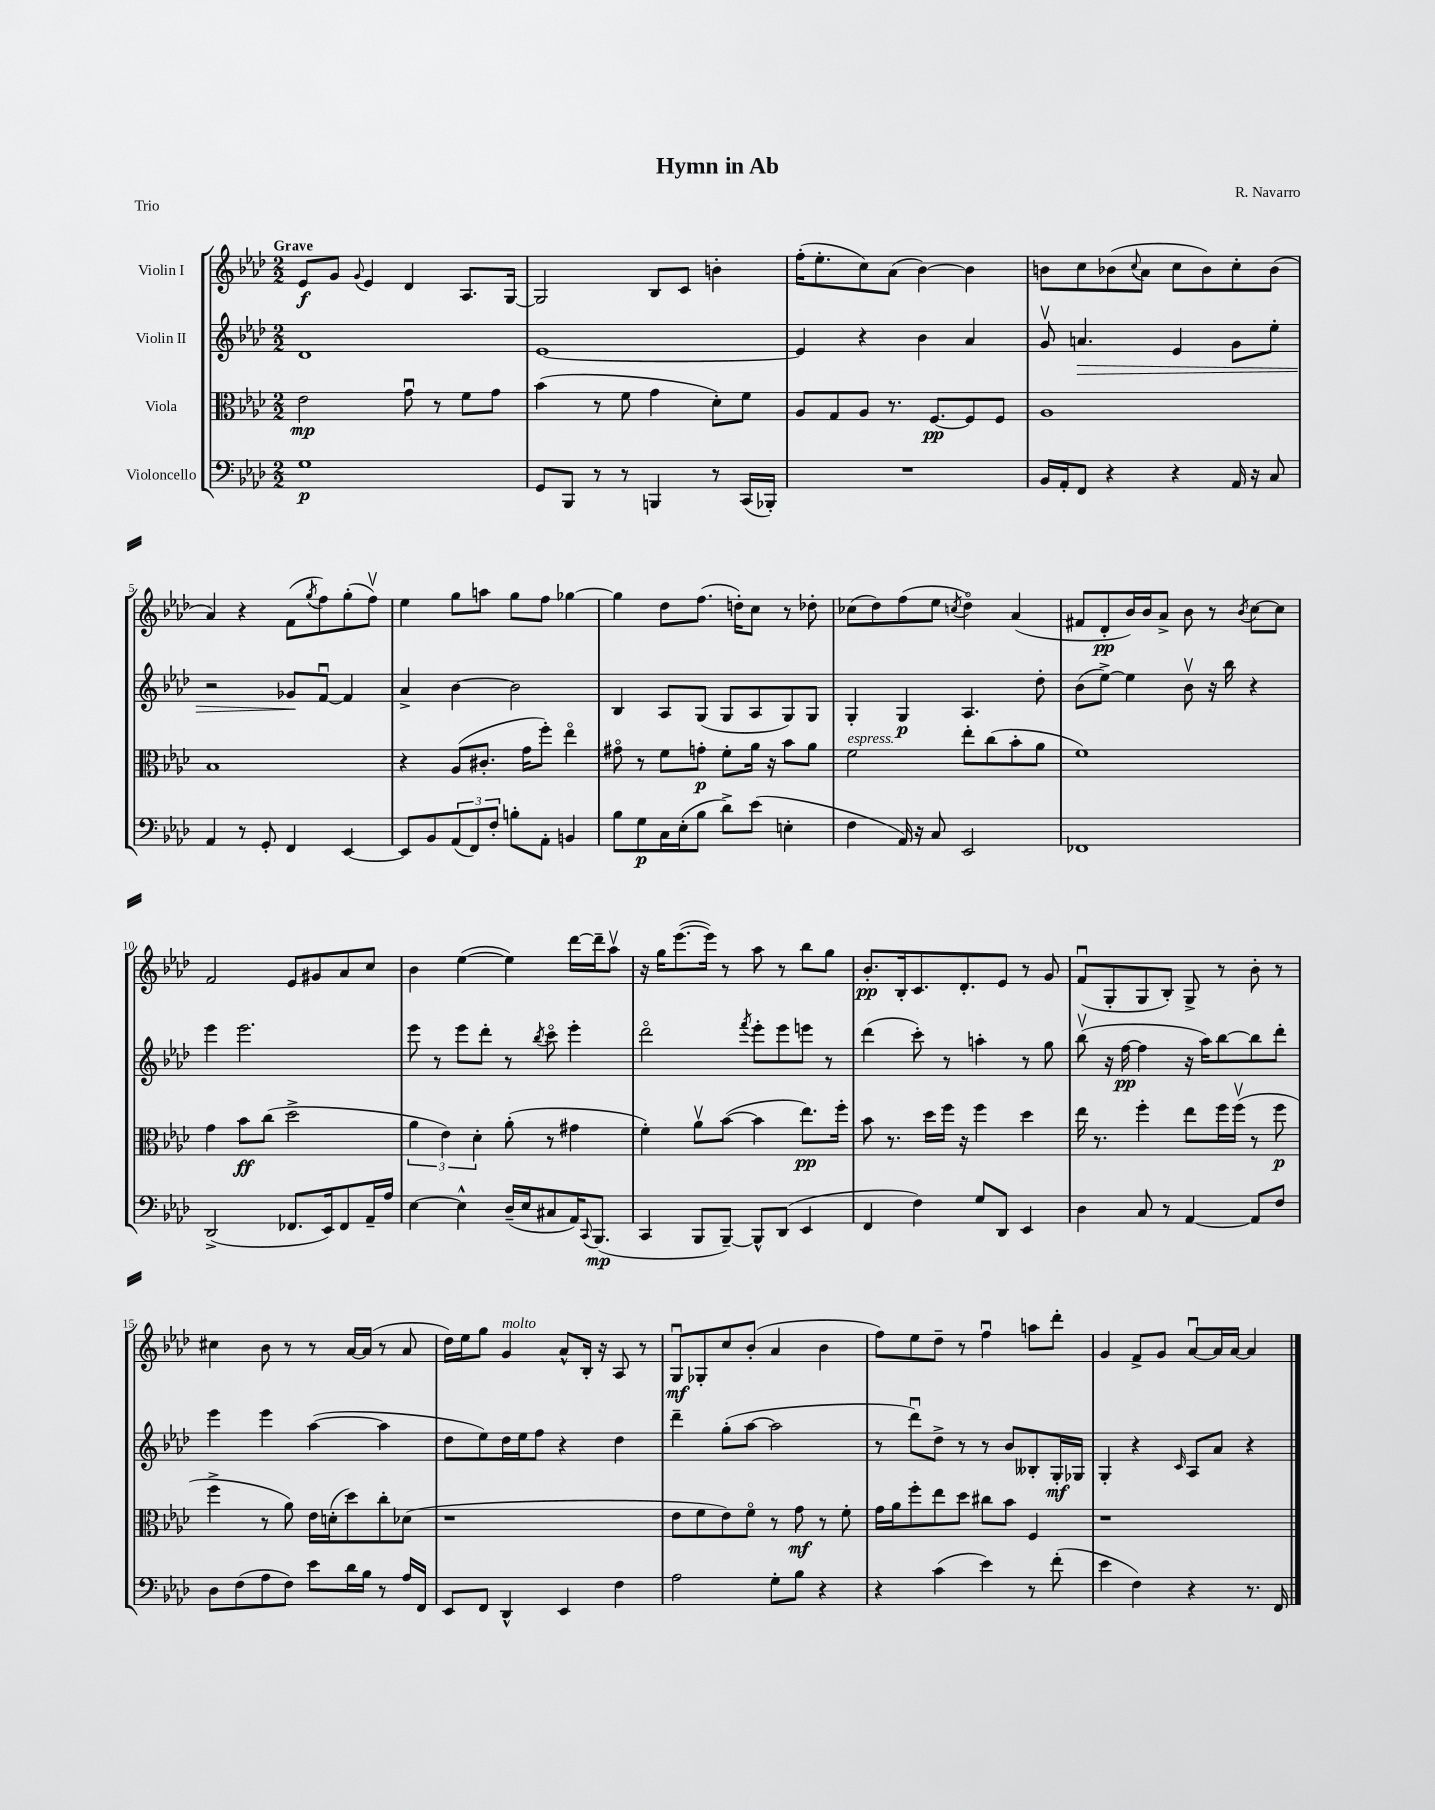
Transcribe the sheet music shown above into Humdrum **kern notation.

**kern	**dynam	**kern	**dynam	**kern	**dynam	**kern	**dynam
*part4	*part4	*part3	*part3	*part2	*part2	*part1	*part1
*staff4	*staff4	*staff3	*staff3	*staff2	*staff2	*staff1	*staff1
*I"Violoncello	*	*I"Viola	*	*I"Violin II	*	*I"Violin I	*
*clefF4	*	*clefC3	*	*clefG2	*	*clefG2	*
*k[b-e-a-d-]	*	*k[b-e-a-d-]	*	*k[b-e-a-d-]	*	*k[b-e-a-d-]	*
*M2/2	*	*M2/2	*	*M2/2	*	*M2/2	*
=1	=1	=1	=1	=1	=1	=1	=1
!	!	!	!	!	!	!LO:TX:a:B:t=Grave	!
1G	p	2e-\	mp	1d-	.	8e-/L	f
.	.	.	.	.	.	8g/J	.
.	.	.	.	.	.	8qqg/	.
.	.	.	.	.	.	4e-/	.
.	.	8gu\	.	.	.	4d-/	.
.	.	8r	.	.	.	.	.
.	.	8f\L	.	.	.	8.A-/L	.
.	.	8g\J	.	.	.	.	.
.	.	.	.	.	.	[16G/Jk	.
=2	=2	=2	=2	=2	=2	=2	=2
8GG/L	.	(4b-\	.	[1e-	.	2G/]	.
8BBB-/J	.	.	.	.	.	.	.
8r	.	8r	.	.	.	.	.
8r	.	8f\	.	.	.	.	.
4BBBn/	.	4g\	.	.	.	8B-/L	.
.	.	.	.	.	.	8c/J	.
8r	.	8d-'\L)	.	.	.	4bn'\	.
(16CC/LL	.	8f\J	.	.	.	.	.
16BBB-X'/JJ)	.	.	.	.	.	.	.
=3	=3	=3	=3	=3	=3	=3	=3
1r	.	8A-/L	.	4e-/]	.	(16ff'\KL	.
.	.	.	.	.	.	8.ee-'\	.
.	.	8G/	.	.	.	.	.
.	.	8A-/J	.	4r	.	8cc\)	.
.	.	8.r	.	.	.	(8a-\J	.
.	.	.	.	4b-\	.	[4b-\)	.
.	.	[8.F/L	pp	.	.	.	.
.	.	8F/]	.	4a-/	.	4b-\]	.
.	.	8F/J	.	.	.	.	.
=4	=4	=4	=4	=4	=4	=4	=4
16BB-/LL	.	1A-	.	8gv/	.	8bn\L	.
16AA-'/J	.	.	.	.	.	.	.
!	!	!	!	!	!LO:HP:b	!	!
8FF/J	.	.	.	4.an/	>	8cc\	.
4r	.	.	.	.	.	(8b-X\	.
.	.	.	.	.	.	8qqcc/	.
.	.	.	.	.	.	8a-\J	.
4r	.	.	.	4e-/	.	8cc\L	.
.	.	.	.	.	.	8b-\)	.
16AA-/	.	.	.	8g\L	.	8cc'\	.
16r	.	.	.	.	.	.	.
8C/	.	.	.	8ee-'\J	.	(8b-\J	.
!!LO:LB:g=z
=5	=5	=5	=5	=5	=5	=5	=5
4AA-/	.	1B-	.	2r	.	4a-/)	.
8r	.	.	.	.	.	4r	.
8GG'/	.	.	.	.	.	.	.
4FF/	.	.	.	8g-X/L	.	(8f\L	.
.	.	.	.	.	.	8qgg/	.
.	.	.	.	[8fu/J	]	8ff\)	.
[4EE-/	.	.	.	4f/]	.	(8gg'\	.
.	.	.	.	.	.	8ffv\J)	.
=6	=6	=6	=6	=6	=6	=6	=6
8EE-/L]	.	4r	.	4a-^/	.	4ee-\	.
8BB-/	.	.	.	.	.	.	.
(12AA-/	.	(8A-/L	.	[4b-\	.	8gg\L	.
12FF/)	.	.	.	.	.	.	.
.	.	8.c#X'/J	.	.	.	8aan\J	.
12F'/J	.	.	.	.	.	.	.
8Bn'\L	.	.	.	2b-\]	.	8gg\L	.
.	.	16g\KL	.	.	.	.	.
8AA-'\J	.	8ff'\J)	.	.	.	8ff\J	.
4BBn/	.	4ee-\	.	.	.	[4gg-X\	.
=7	=7	=7	=7	=7	=7	=7	=7
8B-\L	.	8g#X\	.	4B-/	.	4gg-\]	.
8G\	p	8r	.	.	.	.	.
16C\L	.	8f\L	.	8A-/L	.	8dd-\L	.
(16E-'\J	.	.	.	.	.	.	.
8B-\J	.	8gn'\J	p	(8G/J	.	(8.ff\J	.
8d-^\L)	.	8f'\L	.	8G/L	.	.	.
.	.	.	.	.	.	16ddn'\KL)	.
(8e-\J	.	16a-\Jk	.	8A-/	.	8cc\J	.
.	.	16r	.	.	.	.	.
4En'\	.	8b-\L	.	8G/)	.	8r	.
.	.	8a-\J	.	8G/J	.	8dd-X'\	.
=8	=8	=8	=8	=8	=8	=8	=8
!	!	!LO:TX:a:i:t=espress.	!	!	!	!	!
4F\	.	2f\	.	4G'/	.	(8cc-X\L	.
.	.	.	.	.	.	8dd-\)	.
16AA-/)	.	.	.	4G/	p	(8ff\	.
16r	.	.	.	.	.	.	.
8C/	.	.	.	.	.	8ee-\J	.
.	.	.	.	.	.	8qccn/	.
2EE-/	.	8ee-'\L	.	4.A-/	.	4dd-\)	.
.	.	(8cc\	.	.	.	.	.
.	.	8b-'\	.	.	.	(4a-/	.
.	.	8a-\J	.	8dd-'\	.	.	.
=9	=9	=9	=9	=9	=9	=9	=9
1FF-X	.	1f)	.	(8b-\L	.	8f#X/L	.
.	.	.	.	[8ee-^\J)	.	8d-'/	pp
.	.	.	.	4ee-\]	.	16b-/L)	.
.	.	.	.	.	.	16b-/J	.
.	.	.	.	.	.	8a-^/J	.
.	.	.	.	8b-v\	.	8b-\	.
.	.	.	.	16r	.	8r	.
.	.	.	.	16bb-\	.	.	.
.	.	.	.	.	.	8qb-/	.
.	.	.	.	4r	.	[8cc\L	.
.	.	.	.	.	.	8cc\J]	.
!!LO:LB:g=z
=10	=10	=10	=10	=10	=10	=10	=10
(2DD-^/	.	4g\	.	4eee-\	.	2f/	.
.	.	8b-\L	ff	2.eee-\	.	.	.
.	.	(8cc\J	.	.	.	.	.
8.FF-X/L	.	2dd-^\	.	.	.	8e-/L	.
.	.	.	.	.	.	8g#X/	.
16EE-/k)	.	.	.	.	.	.	.
8FF-/	.	.	.	.	.	8a-/	.
16AA-~/L	.	.	.	.	.	8cc/J	.
16A-/JJ	.	.	.	.	.	.	.
=11	=11	=11	=11	=11	=11	=11	=11
[4E-\	.	6a-\	.	8eee-\	.	4b-\	.
.	.	.	.	8r	.	.	.
.	.	6e-\)	.	.	.	.	.
4E-^^\]	.	.	.	8eee-\L	.	([4ee-\	.
.	.	6d-'\	.	.	.	.	.
.	.	.	.	8ddd-'\J	.	.	.
(16D-~/LL	.	(8a-'\	.	8r	.	4ee-\])	.
16E-/J	.	.	.	.	.	.	.
.	.	.	.	8qbb-/	.	.	.
8C#X/	.	8r	.	8ccc\	.	.	.
16AA-/K)	.	4g#X\	.	4eee-'\	.	[16ddd-\LL	.
8qqCC/	.	.	.	.	.	.	.
(8.BBB-/J	mp	.	.	.	.	16ddd-~\J]	.
.	.	.	.	.	.	8aa-v\J	.
=12	=12	=12	=12	=12	=12	=12	=12
4CC/	.	4f'\)	.	2ddd-\	.	16r	.
.	.	.	.	.	.	16gg\KL	.
.	.	.	.	.	.	([8.eee-\	.
8BBB-/L	.	8a-v\L	.	.	.	.	.
.	.	.	.	.	.	16eee-\Jk])	.
[8BBB-~/J)	.	([8b-\J	.	.	.	8r	.
.	.	.	.	8qfff/	.	.	.
8BBB-^^/L]	.	4b-\]	.	8eee-'\L	.	8aa-\	.
(8DD-/J	.	.	.	8eee-\	.	8r	.
4EE-/	.	8.ee-\L)	pp	8eeen\J	.	8bb-\L	.
.	.	.	.	8r	.	8gg\J	.
.	.	16ff'\Jk	.	.	.	.	.
=13	=13	=13	=13	=13	=13	=13	=13
4FF/	.	8b-\	.	(4ddd-\	.	8.b-'/L	pp
.	.	8.r	.	.	.	.	.
.	.	.	.	.	.	16B-'/k	.
4F\)	.	.	.	8ccc'\)	.	8.c/	.
.	.	16dd-\LL	.	.	.	.	.
.	.	16ff\JJ	.	8r	.	.	.
.	.	16r	.	.	.	8.d-'/	.
8G/L	.	4ff\	.	4aan'\	.	.	.
8DD-/J	.	.	.	.	.	8e-/J	.
4EE-/	.	4dd-\	.	8r	.	8r	.
.	.	.	.	8gg\	.	8g/	.
=14	=14	=14	=14	=14	=14	=14	=14
4D-\	.	16ee-\	.	(8bb-v\	.	(8fu/L	.
.	.	8.r	.	.	.	.	.
.	.	.	.	16r	.	8G'/	.
.	.	.	.	[16ff\	pp	.	.
8C/	.	4ff'\	.	4ff\]	.	8G/	.
8r	.	.	.	.	.	8B-'/J)	.
[4AA-/	.	8ee-\L	.	16r	.	8G^/	.
.	.	.	.	16aa-\KL)	.	.	.
.	.	16ff\L	.	[8bb-\	.	8r	.
.	.	(16ffv\JJ	.	.	.	.	.
8AA-/L]	.	8r	.	8bb-\]	.	8b-'\	.
8F/J	.	8ff\	p	8ddd-'\J	.	8r	.
!!LO:LB:g=z
=15	=15	=15	=15	=15	=15	=15	=15
8D-\L	.	4ff^\	.	4eee-\	.	4cc#X\	.
(8F\	.	.	.	.	.	.	.
8A-\	.	8r	.	4eee-\	.	8b-\	.
8F\J)	.	8a-\)	.	.	.	8r	.
8e-\L	.	16e-\LL	.	([4aa-\	.	8r	.
.	.	(16dn'\J	.	.	.	.	.
16d-\L	.	8dd-\)	.	.	.	[16a-/LL	.
16B-\JJ	.	.	.	.	.	(16a-/JJ]	.
8r	.	8cc'\	.	4aa-\]	.	8r	.
16A-/LL	.	(8d-X\J	.	.	.	8a-/	.
16FF/JJ	.	.	.	.	.	.	.
=16	=16	=16	=16	=16	=16	=16	=16
8EE-/L	.	1r	.	8dd-\L	.	16dd-\LL)	.
.	.	.	.	.	.	16ee-\J	.
8FF/J	.	.	.	8ee-\)	.	8gg\J	.
!	!	!	!	!	!	!LO:TX:a:i:t=molto	!
4DD-^^/	.	.	.	16dd-\L	.	4g/	.
.	.	.	.	16ee-\J	.	.	.
.	.	.	.	8ff\J	.	.	.
4EE-/	.	.	.	4r	.	8a-^^/L	.
.	.	.	.	.	.	16B-'/Jk	.
.	.	.	.	.	.	16r	.
4F\	.	.	.	4dd-\	.	8A-/	.
.	.	.	.	.	.	8r	.
=17	=17	=17	=17	=17	=17	=17	=17
2A-\	.	8e-\L	.	4ddd-~\	.	8Gu/L	mf
.	.	8f\	.	.	.	8G-X'/	.
.	.	8e-\)	.	(8gg'\L	.	8cc/	.
.	.	8f\J	.	[8aa-\J	.	(8b-'/J	.
8G'\L	.	8r	.	2aa-\]	.	4a-/	.
8B-\J	.	8g\	mf	.	.	.	.
4r	.	8r	.	.	.	4b-\	.
.	.	8f'\	.	.	.	.	.
=18	=18	=18	=18	=18	=18	=18	=18
4r	.	16g\LL	.	8r	.	8ff\L)	.
.	.	16a-\J	.	.	.	.	.
.	.	8ff'\	.	8ddd-u\L)	.	8ee-\	.
(4c\	.	8ee-\	.	8dd-^\J	.	8dd-~\J	.
.	.	8dd-\J	.	8r	.	8r	.
4e-\)	.	8cc#X\L	.	8r	.	4ffu\	.
.	.	8b-\J	.	8b-/L	.	.	.
8r	.	4F/	.	8B--X'/	.	8aan\L	.
(8f'\	.	.	.	16G'/L	mf	8ddd-'\J	.
.	.	.	.	16G-X/JJ	.	.	.
=19	=19	=19	=19	=19	=19	=19	=19
4e-\	.	1r	.	4G'/	.	4g/	.
4F\)	.	.	.	4r	.	8f^/L	.
.	.	.	.	.	.	8g/J	.
.	.	.	.	16qqc/	.	.	.
4r	.	.	.	8A-/L	.	[8a-u/L	.
.	.	.	.	8a-/J	.	16a-/L]	.
.	.	.	.	.	.	[16a-/JJ	.
8.r	.	.	.	4r	.	4a-/]	.
16FF/	.	.	.	.	.	.	.
==	==	==	==	==	==	==	==
*-	*-	*-	*-	*-	*-	*-	*-
